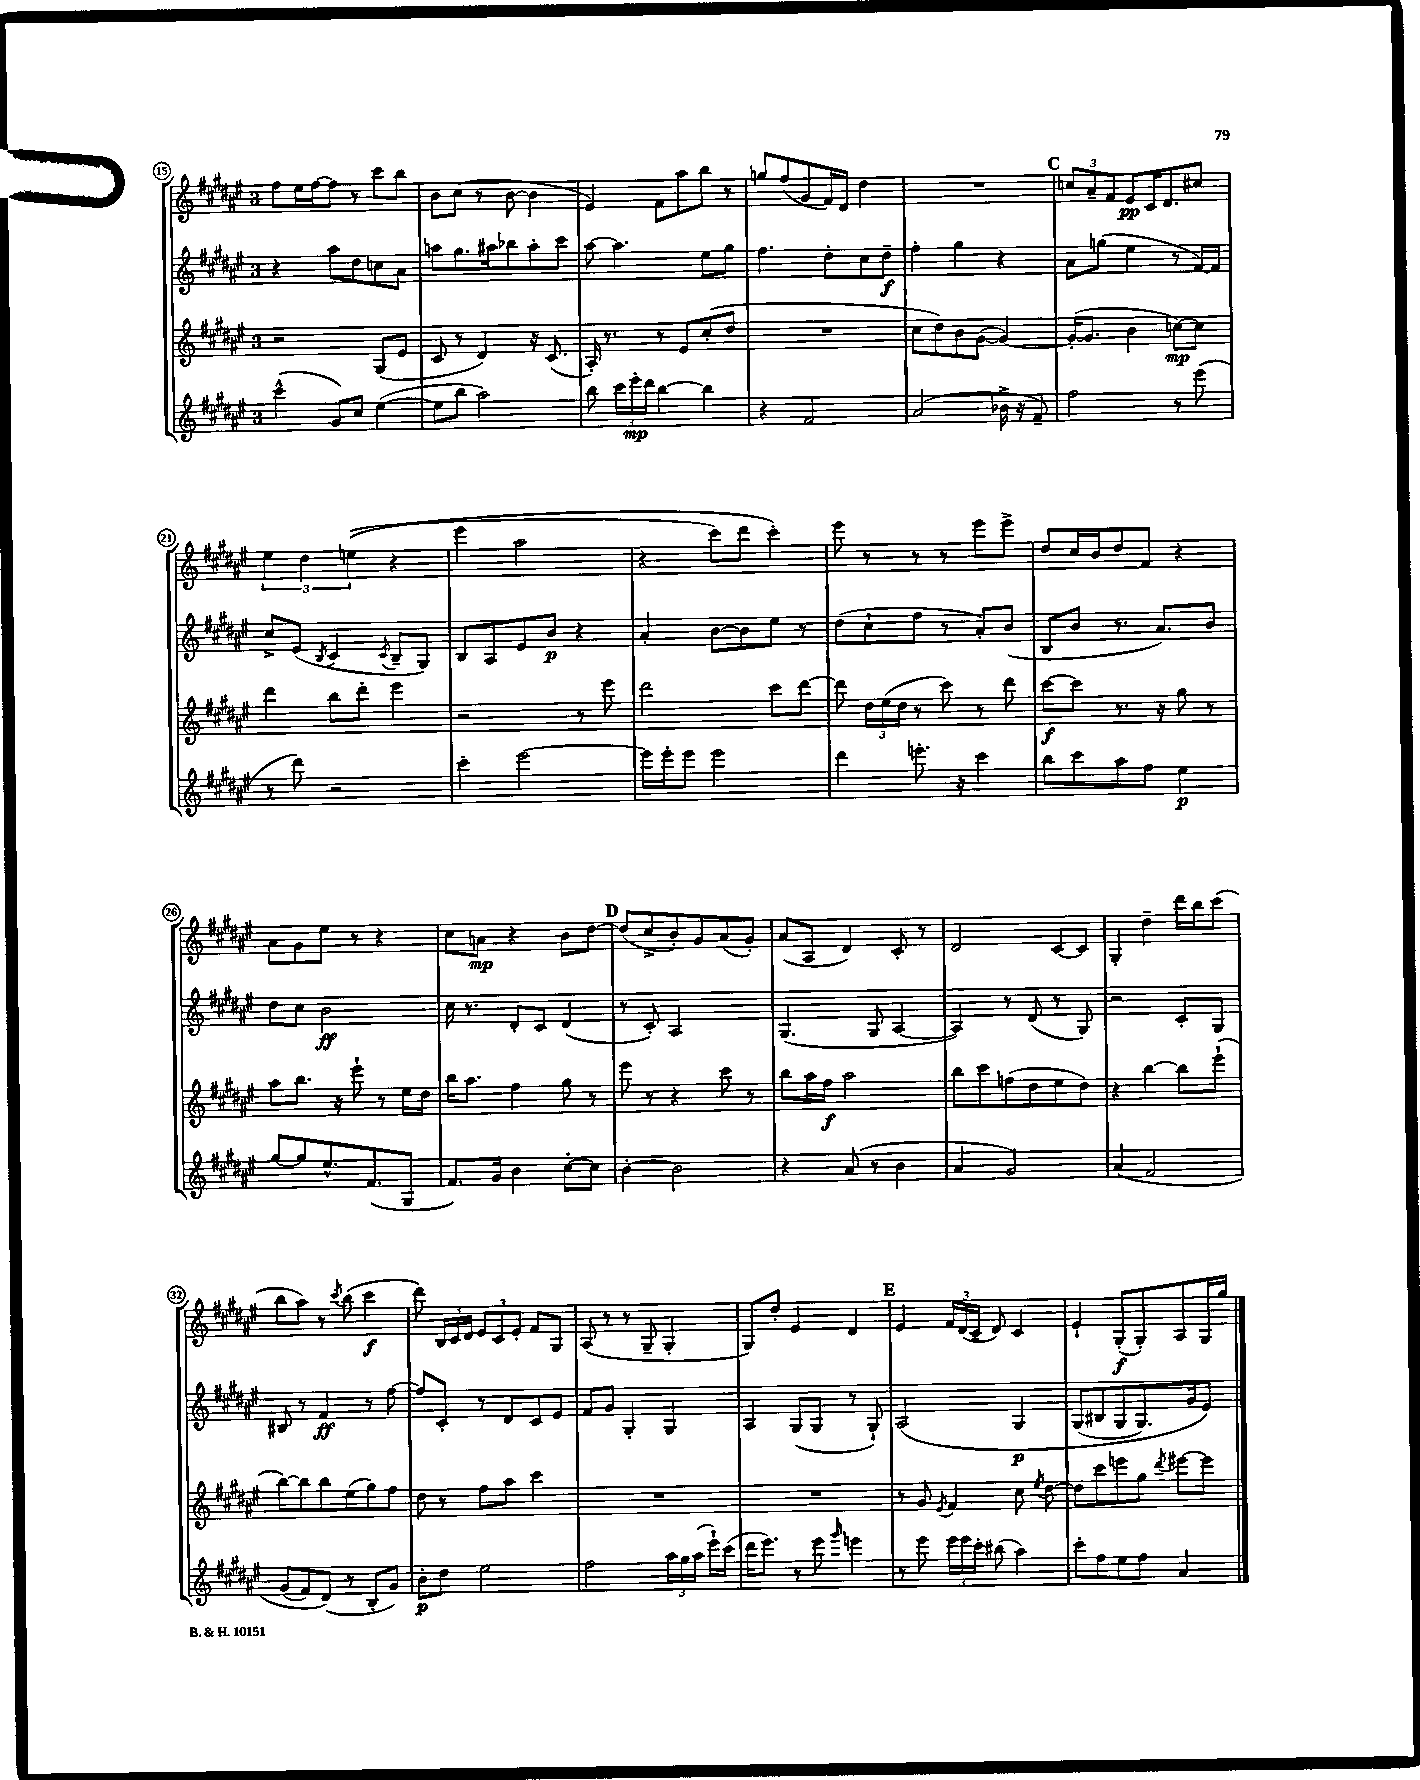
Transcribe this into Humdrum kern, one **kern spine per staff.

**kern	**kern	**kern	**kern
*staff4	*staff3	*staff2	*staff1
*clefG2	*clefG2	*clefG2	*clefG2
*k[f#c#g#d#a#e#]	*k[f#c#g#d#a#e#]	*k[f#c#g#d#a#e#]	*k[f#c#g#d#a#e#]
*M3/4	*M3/4	*M3/4	*M3/4
(4ccc#^^\	2r	4r	8ff#\L
.	.	.	16ee#\L
.	.	.	[16ff#\J
8g#/L)	.	8aa#\L	8ff#\]J
8cc#/J	.	8dd#\	8r
([4ee#\	(8G#/L	8cc\	8ccc#\L
.	8e#/J	8a#\J	8bb\J
=	=	=	=
8ee#\]L	8c#/	8aa\L	8b\L
8bb\J	8r	8.gg#\	(8cc#\J
2aa#\)	4d#/)	.	8r
.	.	16aa#\k	.
.	.	8bb-\	[8b\
.	16r	8aa#'\	4b\]
.	(8.c#/	.	.
.	.	8ccc#\J	.
=	=	=	=
8bb\	16A#'/)	[8aa#\	4e#/)
.	8.r	.	.
24ccc#\LL	.	4.aa#\]	.
24eee#'\	.	.	.
24ddd#\JJ	.	.	.
[4bb\	8r	.	8f#\L
.	8e#/L	.	8aa#\
4bb\]	(8cc#'/	8ee#\L	8bb\J
.	8dd#/J	8gg#\J	8r
=	=	=	=
4r	2.r	4.ff#\	8gg/L
.	.	.	(8ff#/
2f#/	.	.	8g#/
.	.	8dd#'\L	16f#/L)
.	.	.	16d#/JJ
.	.	8cc#\	4dd#\
.	.	8dd#~\J	.
=	=	=	=
(2a#/	8cc#\L	4ff#'\	2.r
.	8dd#\)	.	.
.	8b\	4gg#\	.
.	([8g#\J	.	.
16b-^\	4g#/_)	4r	.
16r	.	.	.
8f#~/)	.	.	.
=	=	=	=
2ff#\	(16g#'/_LK	8a#\L	12cc/L
.	8.g#/]J	.	.
.	.	.	12a#~/
.	.	(8gg\J	.
.	.	.	12f#/J
.	4b\	4ee#\	8e#/L
.	.	.	16c#/K
.	.	.	8.d#/
8r	[8cc\L)	8r	.
(8eee#\	8cc\]J	[16f#/LL)	8cc#/J
.	.	16f#/]JJ	.
=	=	=	=
8r	4ddd#\	8cc#^/L	6ee#\
8ddd#\)	.	(8e#/J	.
.	.	.	6dd#\
.	.	8qB/	.
2r	8bb\L	4c#/	.
.	.	.	&((6ee\
.	8ddd#'\J	.	.
.	.	8qc#/	.
.	4eee#\	8B~/L	4r
.	.	8G#/J)	.
=	=	=	=
4ccc#'\	2r	8B/L	4eee#\
.	.	8A#/	.
[2eee#\	.	8e#/	2aa#\
.	.	8b/J	.
.	8r	4r	.
.	8eee#\	.	.
=	=	=	=
16eee#\]LL	2ddd#\	4a#'/	4r
16eee#'\J	.	.	.
8eee#\J	.	.	.
2eee#\	.	[8b\L	8ccc#\L)
.	.	8b\]	8ddd#\J
.	8ccc#\L	8ee#\J	4ccc#'\&)
.	[8ddd#\J	8r	.
=	=	=	=
4ddd#\	8ddd#\]	(8dd#\L	8eee#\
.	24dd#\LL	8cc#`\	8r
.	(24ee#\	.	.
.	24dd#\JJ	.	.
8.eee'\	8r	8ff#\J	8r
.	8ccc#\)	8r	8r
16r	.	.	.
4ccc#\	8r	8a#'/L)	8eee#\L
.	8ddd#\	(8b/J	8eee#^\J
=	=	=	=
8bb\L	[8ccc#\L	8B/L	8dd#/L
8ccc#\	8ccc#\]J	8b/J	16cc#/L
.	.	.	16b/J
8aa#\	8.r	8.r	8dd#/
8ff#\J	.	.	8f#/J
.	16r	8.a#/L)	.
4ee#\	8gg#\	.	4r
.	8r	8b/J	.
=	=	=	=
[8gg#/L	8aa#\L	8dd#\L	8a#\L
8gg#/]	8.bb\J	8cc#\J	8g#\
8.ee#^^/	.	2b\	8ee#\J
.	16r	.	.
.	8eee#`\	.	8r
(8.f#/	.	.	.
.	8r	.	4r
8G#/J	16ee#\LL	.	.
.	16dd#\JJ	.	.
=	=	=	=
8.f#/L)	16bb\LK	16cc#\	8cc#\L
.	8.aa#\J	8.r	.
.	.	.	8a\J
16g#/Jk	.	.	.
4b\	4ff#\	8d#'/L	4r
.	.	8c#/J	.
[8cc#'\L	8gg#\	(4d#/	8b\L
8cc#\]J	8r	.	[8dd#\J
=	=	=	=
[4b'\	8eee#\	8r	(8dd#/]L
.	8r	8c#'/)	8cc#^/
2b\]	4r	2A#/	8b'/)
.	.	.	8g#/
.	8ccc#\	.	(8a#/
.	8r	.	8g#'/J)
=	=	=	=
4r	8bb\L	(4.G#/	(8a#/L
.	16aa#\L	.	8A#/J
.	16ff#\JJ	.	.
(8a#/	2aa#\	.	4d#/)
8r	.	8G#/	.
4b\	.	[4A#/	8c#'/
.	.	.	8r
=	=	=	=
4a#/	8bb\L	4A#/])	2d#/
.	8ccc#\	.	.
2g#/)	(8ff\	8r	.
.	8dd#\	(8d#/	.
.	8ee#\	8r	[8c#/L
.	8dd#\J)	8G#/)	8c#/]J
=	=	=	=
&(4a#/	4r	2r	4G#'/
2f#/	[4bb\	.	4dd#~\
.	8bb\]L	8c#'/L	16ddd#\LL
.	.	.	16bb\J
.	(8eee#`\J	8G#/J	(8ccc#\J
=	=	=	=
(8g#/L	[8bb\L)	8B#/	8bb\L
8f#/)	8bb\]	8r	8aa#\J)
(8d#/J&)	8bb\	4f#/	8r
.	.	.	8qccc#/
8r	(8ee#\	.	(8bb\
8B'/L	8gg#\)	8r	4ccc#\
8g#/J)	8ff#\J	[8ff#\	.
=	=	=	=
8b'\L	8dd#\	8ff#/]L	8ddd#\)
8dd#\J	8r	8c#'/J	24B/LL
.	.	.	24c#/
.	.	.	24d#/JJ
2ee#\	8ff#\L	8r	12e#/L
.	.	.	12c#/
.	8aa#\J	8d#/L	.
.	.	.	12e#'/J
.	4ccc#\	8c#/	8f#/L
.	.	8e#/J	8G#/J
=	=	=	=
2ff#\	2.r	8f#/L	(8A#/
.	.	8g#/J	8r
.	.	4G#'/	8r
.	.	.	8G#~/
24aa#\LL	.	4G#/	4G#'/
24gg#\	.	.	.
(24aa#\JJ	.	.	.
16eee#`\LL)	.	.	.
(16ccc#\JJ	.	.	.
=	=	=	=
16ddd#\LK	2.r	4A#/	8G#/L)
8.eee#\J)	.	.	.
.	.	.	8dd#'/J
8r	.	(8G#/L	4e#/
8eee#\	.	8G#/J	.
16qqggg#/	.	.	.
4eee\	.	8r	4d#/
.	.	8G#`/)	.
=	=	=	=
8r	8r	&(2A#/	4e#/
8eee#\	8g#/	.	.
.	8qe#/	.	.
24eee#\LL	4f#/	.	24f#/LL
24eee#\	.	.	(24d#/
24ccc#'\JJ	.	.	24c#~/JJ
(8bb#\	.	.	8d#/)
4aa#\)	8cc#\	4G#/	4c#/
.	8qee#/	.	.
.	[8dd#\	.	.
=	=	=	=
8ccc#'\L	8dd#\]L	(8G#/L	4e#`/
8ff#\	8ccc#\	8B#/	.
8ee#\	8eee\	8G#/	(8G#'/L
8ff#\J	8gg#\J	8.G#/)	8G#'/)
.	8qddd#/	.	.
4a#/	[8eee#\L	.	8A#/
.	.	16g#/k	.
.	8eee#\]J	8e#/J&)	16G#/L
.	.	.	16gg#/JJ
==	==	==	==
*-	*-	*-	*-
